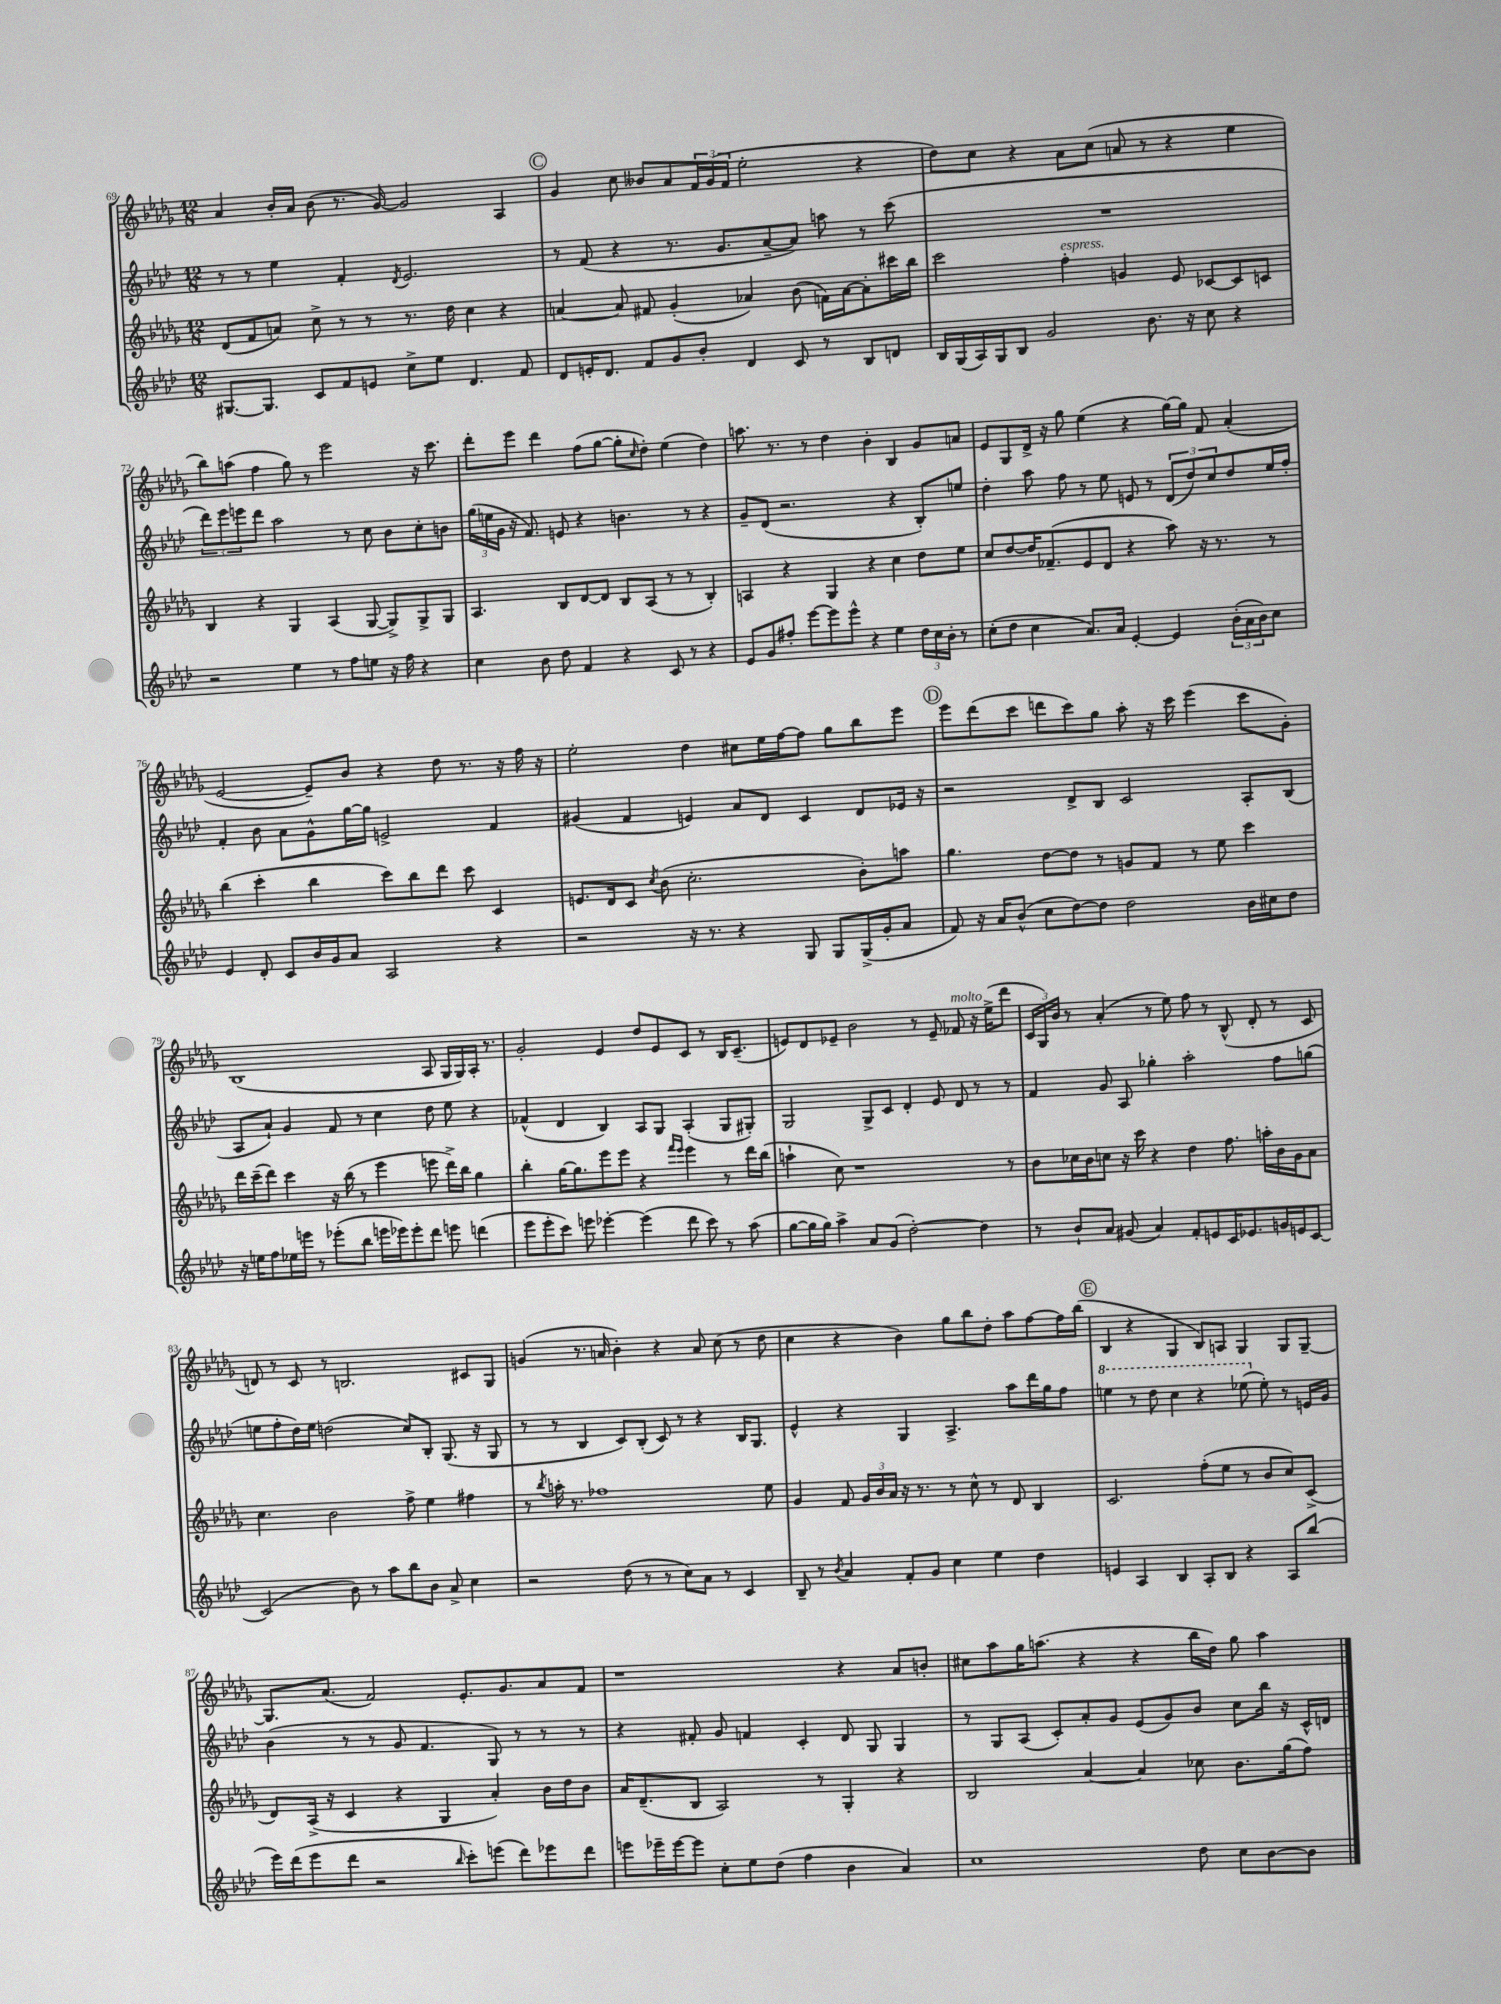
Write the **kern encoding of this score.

**kern	**kern	**kern	**kern
*part4	*part3	*part2	*part1
*staff4	*staff3	*staff2	*staff1
*clefG2	*clefG2	*clefG2	*clefG2
*k[b-e-a-d-]	*k[b-e-a-d-g-]	*k[b-e-a-d-]	*k[b-e-a-d-g-]
*M12/8	*M12/8	*M12/8	*M12/8
=69	=69	=69	=69
[8.G#X/L	(8d-/L	8r	4a-/
.	8f/	8r	.
8.G#/J]	.	.	.
.	8an/J)	4ee-\	16b-'/LL
.	.	.	16a-/JJ
8c/L	8cc^\	.	(8b-\
8f/	8r	4f'/	8.r
8en/J	8r	.	.
.	.	.	[16g-/)
.	.	8qd-/	.
8cc^\L	8.r	2.e-/	2g-/]
8ee-\J	.	.	.
.	16dd-\	.	.
4.d-/	4cc\	.	.
.	4r	.	4A-/
8f/	.	.	.
!!LO:REH:place=s1:t=C
=70	=70	=70	=70
8d-/L	[4an/	8r	4g-/
16en'/K	.	(8f/	.
8.d-/J	.	.	.
.	8a/]	4r	8cc\
8f/L	8f#X/	.	8b--X/L
8g/	(4g-'/	8.r	8a-/
8b-'/J	.	.	24f/L
.	.	.	(24g-/
.	.	8.g/L	.
.	.	.	24f/JJ
4d-/	4a-X/)	.	2ee-'\
.	.	[8a-~/	.
8c/	(8b-\	8a-/J])	.
8r	16fn\LL)	8aan\	.
.	[16a-\J	.	.
8B-/L	8a-'\]	8r	4r
8dn/J	16ccc#X\L	(8ccc\	.
.	16bb-\JJ	.	.
=71	=71	=71	=71
16B-/LL	2ccc\	1.r	8dd-\L)
(16G/	.	.	.
16A-/)	.	.	8cc\J
16G/J	.	.	.
8B-/J	.	.	4r
2g/	.	.	.
!	!LO:TX:a:i:t=espress.	!	!
.	4ff'\	.	8a-\L
.	.	.	(8cc\J
.	4gn/	.	8an/
8.b-\	.	.	8r
.	8e-/	.	4r
16r	.	.	.
8cc\	[8c-X/L	.	.
4r	8c-/]	.	4ee-\
.	8cn/J	.	.
!!LO:LB:g=z
=72	=72	=72	=72
2r	4B-/	12ddd-\L)	8bb-\L)
.	.	12eee-\	.
.	.	.	(8aan\J
.	.	12eeen\	.
.	4r	8ddd-\J	4ff\
.	.	2aa-\	.
4ee-\	4G-/	.	8gg-\)
.	.	.	8r
8r	(4A-/	.	2eee-\
8ff\L	.	8r	.
8een\J	[8G-/	8cc\	.
16r	8G-^/L])	8b-\L	.
16ff\	.	.	.
4r	8G-^/	8cc'\	16r
.	.	.	8.ccc\
.	8G-/J	8bn\J	.
=73	=73	=73	=73
4cc\	4.A-/	(24gg\LL	8ddd-'\L
.	.	24een\	.
.	.	24g\JJ	.
.	.	16r	8eee-\J
.	.	8.f/)	.
8b-\	.	.	4ddd-\
8dd-\	8B-/L	8en/	.
4f/	[8d-/	4r	(8ff\L
.	8d-/J]	.	[8gg-\J
4r	8B-/L	4.bn\	8gg-'\L]
.	.	.	16qqcc/
.	(8A-/J	.	8dd-'\J)
8c/	8r	.	(4ee-\
8r	8r	8r	.
4r	4B-'/)	4r	4dd-\)
=74	=74	=74	=74
8e-/L	4An/	8g~/L	8.aan\
8g/	.	(8d-/J	.
.	.	.	8.r
8ff#X'/J	4r	2.r	.
[8eee-\L	.	.	8r
8eee-\]	4G-/	.	4dd-\
8eee-^^\J	.	.	.
4r	4r	.	4b-'\
4ee-\	4cc\	4r	4B-/
24dd-\LL	8dd-\L	8B-'/L)	8g-/L
24cc\	.	.	.
24b-'\JJ	.	.	.
8r	8ee-\J	8een/J	8an/J
=75	=75	=75	=75
(8cc'\L	8cc/L	4dd-'\	8e-/L
8dd-\J	[8dd-/	.	8G-/
4cc\	16dd-/K]	8aa-\	16d-^/Jk
.	(8.f-X~/	.	16r
.	.	8ff\	8gg-\
8.a-/L)	8e-/	8r	(4ee-\
.	8d-/J	8ee-\	.
16a-/Jk	.	.	.
[4e-'/	4r	8en/	4r
.	.	8r	.
4e-/]	8aa-\)	(12d-/L	[16gg-\LL)
.	.	.	16gg-\JJ]
.	.	12dd-/)	.
.	16r	.	8f/
.	.	12cc/	.
.	8.r	.	.
(24b-'\LL	.	8dd-/	(4a-'/
24a-\	.	.	.
24b-\J)	.	.	.
8cc\J	8r	16ee-/L	.
.	.	16ff'/JJ	.
!!LO:LB:g=z
=76	=76	=76	=76
4e-/	(4bb-\	4f'/	[2e-/
8d-'/	4ccc'\	8b-\	.
8c/L	.	8a-\L	.
16b-/L	4bb-\	8g^^\	8e-~/L])
16g/J	.	.	.
8a-/J	.	[16gg\L	8b-/J
.	.	16gg\JJ]	.
2A-/	8ccc\L)	2en^/	4r
.	8bb-\	.	.
.	8ddd-\J	.	8dd-\
.	8ccc\	.	8.r
4r	4c/	4f/	.
.	.	.	16r
.	.	.	16ff\
.	.	.	16r
=77	=77	=77	=77
2r	8.en/L	(4g#X/	2ee-'\
.	16d-/k	.	.
.	8c/J	4f/	.
.	8qcc/	.	.
.	(8b-\	.	.
16r	2.cc'\	4en/)	4dd-\
8.r	.	.	.
4r	.	8a-/L	8cc#X\L
.	.	8d-/J	16ee-\L
.	.	.	[16ff\J
8G/	.	4c/	8ff\J]
8G/L	.	.	8gg-\L
(16G^/L	8b-'\L)	8d-/L	8bb-\
16g'/J	.	.	.
8a-/J	8aan\J	16e-X/Jk	8eee-\J
.	.	16r	.
!!LO:REH:place=s1:t=D
=78	=78	=78	=78
8f/)	4.gg-\	2r	8eee-\L
16r	.	.	(8ddd-\
16a-/KL	.	.	.
(8b-^^/J	.	.	8ccc\J
8cc\L	[8dd-\L	.	8dddn\L
[8dd-\)	8dd-\J]	8d-^/L	8ccc\)
8dd-\J]	8r	8B-/J	8gg-\J
2dd-\	8gn/L	2c/	8aa-'\
.	8f/J	.	16r
.	.	.	16ccc\
.	8r	.	(4eee-\
.	8ee-\	.	.
16b-\LL	4ccc\	8A-'/L	8ccc\L
16cc#X\J	.	.	.
8dd-\J	.	(8B-/J	8g-'\J)
!!LO:LB:g=z
=79	=79	=79	=79
16r	16ddd-\LL	8A-/L	(1B-
16een\KL	(16ccc~\J	.	.
8ff\	8ddd-\J)	8a-`/J)	.
16ee-X\L	4ccc\	4g/	.
16eeen\JJ	.	.	.
8r	.	.	.
(8eee-X'\L	16r	8f/	.
.	(16bb-\	.	.
8bb-\J	8r	8r	.
16eeen\LL	4eee-\	4cc\	.
16eee-X\J)	.	.	.
8eee-'\	.	.	.
8ddd-\J	8eeen\	8dd-\	8A-/
8eeen\	16ddd-^\LL)	8ee-\	16G-/LL
.	16bb-\JJ	.	16G-/)
(4dddn\	4gg-\	4r	16A-'/JJ
.	.	.	8.r
=80	=80	=80	=80
8eee-\L	4bb-'\	(4f-X^^/	2g-'/
8eee-'\	.	.	.
8ccc\J)	[16gg-\KL	4d-/	.
.	8.gg-\]	.	.
8eeen\	.	.	.
[4eee-X'\	8eee-\	4B-/)	4e-/
.	8eee-\J	.	.
(4eee-\]	4r	8A-/L	8dd-/L
.	.	8G/J	8e-/
.	16qqfff/LL	.	.
.	16qqeee-/JJ	.	.
8ddd-\	4eee-\	(4A-'/	8c/J
8ccc\)	.	.	8r
8r	8r	8G/L	16B-/KL
.	.	.	(8.c~/J
(8aa-\	16ddd-\LL	8G#X'/J)	.
.	(16bb-\JJ	.	.
=81	=81	=81	=81
[8gg\L	4aan`\	2G/	8en/L)
16gg\L]	.	.	8d-/
16gg\JJ)	.	.	.
4aa-^\	8cc\)	.	8e-X~/J
.	1r	.	2b-\
8a-/L	.	8G^/L	.
(8g/J	.	8c/J	.
[2dd-'\)	.	4d-'/	.
.	.	.	8r
.	.	8e-/	8e-~/
!	!	!	!LO:TX:a:i:t=molto
.	.	8d-/	8f-X/
4dd-\]	.	8r	16r
.	.	.	(16ee-^\KL
.	8r	8r	8ddd-\J
=82	=82	=82	=82
8r	8b-\L	4f/	24c/LL
.	.	.	24G-/)
.	.	.	24b-/JJ
8b-`/L	16cc-X\L	.	8r
.	16b-\J	.	.
8a-/J	8ccn\J	8g/	(4a-'/
(8g#X/	16r	8A-/	.
.	16ccc\	.	.
4a-/)	4r	4gg-X'\	8r
.	.	.	8ee-\)
8f'/L	4dd-\	2aa-'\	8ff\
8en/	.	.	8r
16c/K	8.ff\	.	(8B-^^/
8.e-X/	.	.	.
.	.	.	8d-'/
.	16aan'\LL	.	.
16gn/L	16b-\	8ff\L	8r
16en/J	16g-\J	.	.
[8c/J	8a-\J	(8ggn\J	8c/
!!LO:LB:g=z
=83	=83	=83	=83
(2c/]	4.cc\	8een\L	8dn/)
.	.	8ff'\	8r
.	.	16dd-\L)	8c/
.	.	16ee\JJ	.
.	2b-\	(2ddn\	8r
8b-\)	.	.	2.Bn/
8r	.	.	.
8aa-\L	.	.	.
8bb-\	8ff^\	8cc/L)	.
8b-\J	4ee-\	8B-'/J	.
8a-^/	.	(8.G/	.
4cc\	4ff#X\	.	8c#X/L
.	.	16r	.
.	.	8G/	8G-/J
=84	=84	=84	=84
2r	8r	8r	(4gn/
.	8qbb-/	.	.
.	16aan'\	8r	.
.	8.r	.	.
.	.	4B-/	8.r
.	1ff-X	.	.
.	.	.	16an/
(8dd-\	.	8c/L)	4b-'\)
8r	.	(8B-'/J	.
8r	.	8c/)	4r
8cc\L)	.	8r	.
8a-\J	.	4r	8a/
8r	.	.	(8cc\
4c/	.	16B-/KL	8r
.	.	8.G/J	.
.	8ee-\	.	8dd-\
=85	=85	=85	=85
8B-~/	4g-/	4e-^^/	4cc\
8r	.	.	.
8qb-/	.	.	.
4a-/	8f/	4r	4r
.	24g-/LL	.	.
.	24b-/	.	.
.	24a-/JJ	.	.
8f'/L	16r	4G/	4b-\)
.	8.r	.	.
8g/J	.	.	.
4cc\	8r	4.A-^/	8gg-\L
.	8cc^^\	.	8bb-\
4ee-\	8r	.	8dd-'\J
.	8d-/	8aa-\L	8aa-\L
4dd-\	4B-/	16ddd-\L	[8ff\
.	.	16gg\J	.
.	.	8ff\J	16ff\L]
.	.	.	(16bb-\JJ
!!LO:REH:place=s1:t=E
=86	=86	=86	=86
*	*	*8va	*
4en/	2.c/	4eeen\	4B-/
4A-/	.	8r	4r
.	.	8ddd-\	.
4B-/	.	4ccc\	4G-/
8A-'/L	(8ff'\L	4r	8B-/L)
8B-/J	8ee-\J	.	8An/J
4r	8r	(8eee-X\	4G-/
*	*	*X8va	*
.	8b-/L	8ee-'\)	.
8A-/L	8cc/)	8r	8G-/L
(8bb-/J	(8c^/J	16en/LL	[8G-~/J
.	.	16g/JJ	.
!!LO:LB:g=z
=87	=87	=87	=87
16eee-\LL)	8d-/L)	(4b-\	8.G-/L]
(16ddd-\J	.	.	.
8eee-\	(16A-^/Jk	.	.
.	16r	.	(8.a-/J
8ddd-\J	4c/	8r	.
2r	.	8r	2f/)
.	4r	8g/	.
.	.	4.f/	.
.	4G-/	.	.
16qqbb-/	.	.	.
8ccc'\L)	.	.	8.e-'/L
(8eeen\J	4a-'/)	8G/)	.
.	.	.	8.g-/
8ddd-\L)	.	8r	.
8eee-X\	16b-\LL	8r	8a-/
.	16dd-\J	.	.
8ddd-\J	8b-\J	8r	8f/J
=88	=88	=88	=88
8eeen\L	16a-/KL	4r	1r
.	(8.d-~/	.	.
16eee-X~\L	.	.	.
[16eee-\J	.	.	.
8eee-\J]	8B-/J	8f#X'/	.
8cc'\L	2A-/)	8g/	.
8ee-\	.	4fn/	.
(8dd-\J	.	.	.
4ff\	.	4c'/	.
.	8r	.	.
4b-\	4G-'/	8d-/	4r
.	.	8G/	.
4a-/)	4r	4G/	8a-/L
.	.	.	8bn'/J
=89	=89	=89	=89
1cc	2B-/	8r	8cc#X\L
.	.	8G/L	8aa-\
.	.	(8A-/J	16gg-\K
.	.	.	(8.aan\J
.	.	8c'/L)	.
.	[4a-/	8a-'/	4r
.	.	8g/J	.
.	4a-/]	(8e-/L	4r
.	.	8g/)	.
8dd-\	8cc-X\	8b-/J	16bb-\LL
.	.	.	16dd-\JJ)
8cc\L	8.b-\L	8cc\L	8gg-\
[8b-\	.	16bb-\Jk	4aa\
.	(16gg-\k	16r	.
8b-\J]	8ff\J)	16c^^/LL	.
.	.	16dn/JJ	.
==	==	==	==
*-	*-	*-	*-
